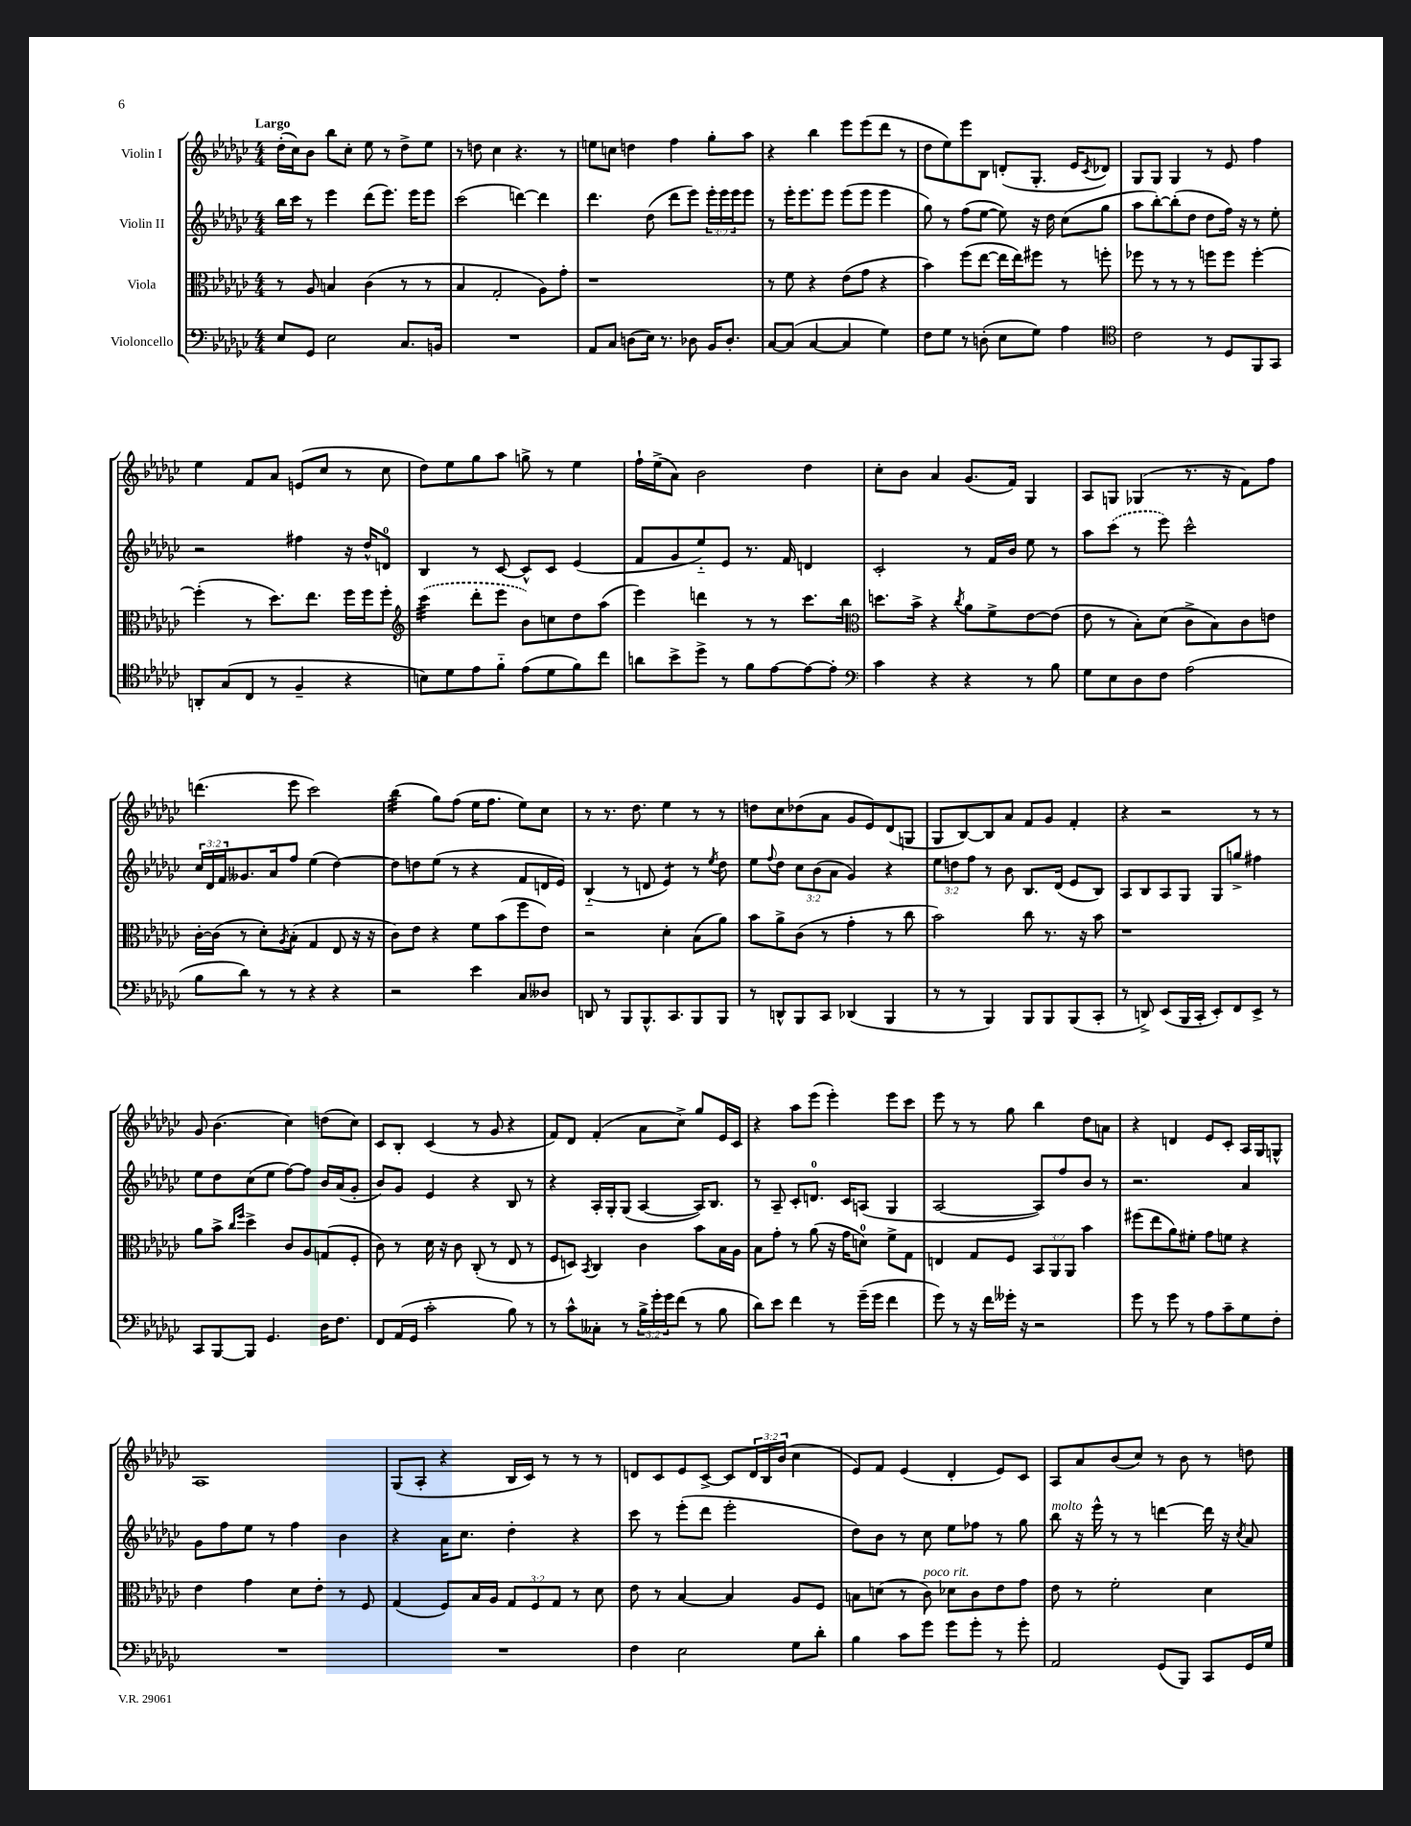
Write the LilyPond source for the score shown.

<<
\new StaffGroup <<
\new Staff = "s0" \with { instrumentName = "Violin I" } {
    \clef treble \key ges \major \numericTimeSignature \time 4/4 \override Staff.TupletNumber.text = #tuplet-number::calc-fraction-text \tempo "Largo"
    des''16-.( ces''16) bes'8 bes''8 ces''8-. ees''8 r8 des''8-> ees''8 |
    r8 d''8 ces''4 r4. r8 |
    e''8 c''8 d''4 f''4 ges''8-. aes''8 |
    r4 bes''4 ees'''8 ees'''8( des'''8 r8 |
    des''8 ees''8) ees'''8 bes8 d'8-.( ges8.-. ees'16 \acciaccatura { ces'8 } des'8) |
    ges8 ges8 ges4 r8 ees'8 f''4 |
    ees''4 f'8 aes'8 e'8( ces''8 r8 ces''8 |
    des''8) ees''8 ges''8 aes''8 g''8-> r8 ees''4 |
    f''16-! ees''16->( aes'8) bes'2 des''4 |
    ces''8-. bes'8 aes'4 ges'8.( f'16) ges4 |
    aes8 g8 ges4( r8. r16 f'8) f''8 |
    d'''4.( ees'''8 ces'''2) |
    bes''4:32( ges''8) f''8( ees''16 f''8. ees''8) ces''8 |
    r8 r8. des''8. ees''4 r8 r8 |
    d''8 ces''8 des''8( aes'8 ges'8 ees'8) des'8( g8 |
    ges8 bes8~) bes8 aes'8 f'8 ges'8 f'4-. |
    r4 r2 r8 r8 |
    ges'8 bes'4.( ces''4) d''8( ces''8) |
    ces'8 bes8-. ces'4( r8 ges'8 r4 |
    f'8) des'8 f'4-.( aes'8 ces''8->) ges''8 ees'16 ces'16 |
    r4 aes''8 ees'''8( ees'''4-.) ees'''8 ces'''8 |
    ees'''8 r8 r8 ges''8 bes''4 des''8 a'8 |
    r4 d'4 ees'8 ces'8-. aes16 ges16 g8-^ |
    aes1 |
    ges8( aes8-. r4 bes16 ces'16) r8 r8 r8 |
    d'8 ces'8 ees'8 ces'8~-> ces'8 \tuplet 3/2 { d'16 bes16 bes'16( } ces''4 |
    ees'8) f'8 ees'4( des'4-. ees'8) ces'8 |
    aes8 aes'8 bes'8( ces''8) r8 bes'8 r8 d''8 \bar "|." |
}
\new Staff = "s1" \with { instrumentName = "Violin II" } {
    \clef treble \key ges \major \numericTimeSignature \time 4/4 \override Staff.TupletNumber.text = #tuplet-number::calc-fraction-text
    bes''16 ces'''16 r8 ees'''4 des'''8( ees'''8.) ees'''16 ees'''8 |
    ces'''2( d'''4~) d'''4 |
    des'''4. des''8( des'''8 ees'''8) \tuplet 3/2 { ees'''16-. ees'''16 ees'''16 } ees'''8 |
    r8 ees'''16-. ees'''8. ees'''8 ees'''8( ees'''8 ees'''4 |
    ges''8) r8 f''8( ees''8~ ees''8) r16 des''16 ces''8( ges''8 |
    aes''8 bes''8~-.) bes''8-.( des''8 des''8 f''16) r16 r8 ees''8-. |
    r2 fis''4 r16 des''16-^ d'8-0 |
    bes4 r8 ces'8~ ces'8-^ ces'8 ees'4( |
    f'8 ges'8 ees''8-_) ees'8 r8. f'16 d'4 |
    ces'2-. r8 f'16 bes'16 ees''8 r8 |
    aes''8 \once \slurDashed ces'''8( r8 ees'''8) ces'''2-^ |
    \tuplet 3/2 { ces''16 des'16 f'16 } geses'8. aes'16 f''8 ees''4( des''4~) |
    des''8 d''8 ees''8( r8 r4 f'8 d'16 ees'16) |
    bes4-_( r8 d'8 ees'4:8) r8 \acciaccatura { ees''8 } des''8 |
    ees''8 \appoggiatura { f''8 } des''8 \tuplet 3/2 { ces''8 bes'8( aes'8 } ges'4) r4 |
    \tuplet 3/2 { ees''8 d''8 f''8 } r8 bes'8 bes8. des'16( ees'8 bes8) |
    aes8 bes8 aes8 ges8 ges8 g''8-> fis''4 |
    ees''8 des''8 ces''8( ees''8 f''8~) f''8 bes'16 aes'16( ges'8-. |
    bes'8) ges'8 ees'4 r4 bes8 r8 |
    r4 aes16-. ges16-. ges8( aes4~ aes16) bes8. |
    r8 aes8-- ces'8-. d'8.-0 ces'16 a8( ges4 |
    aes2~ aes8) f''8 bes'8 r8 |
    r2. aes'4 |
    ges'8 f''8 ees''8 r8 f''4 bes'4 |
    r4 aes'16 ces''8. des''4-. r4 |
    ces'''8 r8 ees'''8-.( des'''8 ees'''2-. |
    des''8) bes'8 r8 ces''8 ees''8 fes''8 r8 ges''8 |
    bes''8^\markup { \italic "molto" } r16 ees'''16-^ r8 r8 d'''4~ d'''16 r16 \acciaccatura { ces''8 } aes'8 \bar "|." |
}
\new Staff = "s2" \with { instrumentName = "Viola" } {
    \clef alto \key ges \major \numericTimeSignature \time 4/4 \override Staff.TupletNumber.text = #tuplet-number::calc-fraction-text
    r8 aes8 b4 ces'4( r8 r8 |
    bes4 ges2-. aes8) ges'8-. |
    r1 |
    r8 f'8 r4 ees'8( ges'8 r4 |
    bes'4) f''8( ees''8~ ees''16 ees''16) fis''8 r8 f''8-. |
    fes''8 r8 r8 r8 f''8 f''8 f''4~-. |
    f''4-.( r8 des''8.) ees''8. f''16 f''16 f''8-. |
    \clef treble \once \slurDashed ces'''4:32( des'''8-. ees'''8 bes'8) c''8 des''8 aes''8( |
    ees'''4) d'''4 r8 r8 ces'''8. bes''16 |
    \clef alto d''8. bes'16-> r4 \acciaccatura { ces''8 } aes'8 f'8-> ees'8~ ees'8( |
    ees'8 r8 bes8-.) des'8( ces'8-> bes8) ces'8 e'8 |
    ces'16~-. ces'16( r8 des'8-.) \acciaccatura { aes8 } bes8-.( ges4 ees8 r16 r16 |
    ces'8) ees'8 r4 f'8 bes'8( f''8 ees'8) |
    r2 des'4-. bes8( aes'8) |
    bes'8 aes'8-> ces'8( r8 ges'4-. r8 ces''8 |
    bes'2) ces''8 r8. r16 bes'8 |
    r1 |
    aes'8 bes'8-> \grace { ces''16 f''16 } des''4-> ces'8 aes8 g8( f8-. |
    ces'8) r8 des'16 r16 ces'8 ces8-.( r8 ees8 r8 |
    f8 d8) \acciaccatura { bes,8 } ces4 ces'4 bes'8 bes16 aes16 |
    bes8 ges'8-. r8 aes'8( r16 ges'16 d'8-0) f'8-> ges8 |
    e4 ges8 f8 \tuplet 3/2 { bes,8 aes,8 aes,8 } bes'4 |
    fis''8( ees''8 aes'8) fis'8-. ges'8 f'8 r4 |
    ees'4 ges'4 des'8 ees'8-. r8 f8 |
    ges4( f8) bes16 aes16 \tuplet 3/2 { ges8 f8 ges8 } r8 des'8 |
    ees'8 r8 bes4~ bes4 aes8 f8 |
    b8 d'8( r8 ces'8^\markup { \italic "poco rit." }) des'8 ces'8 ees'8 ges'8 |
    ees'8 r8 f'2-. des'4 \bar "|." |
}
\new Staff = "s3" \with { instrumentName = "Violoncello" } {
    \clef bass \key ges \major \numericTimeSignature \time 4/4 \override Staff.TupletNumber.text = #tuplet-number::calc-fraction-text
    ees8 ges,8 ees2 ces8. b,16 |
    R1 |
    aes,8 ces8 d8( ees16) r8. des8 bes,16 des8.-. |
    ces8~ ces8( ces4~ ces4 ges4) |
    f8 ges8 r8 d8-.( ees8 ges8) aes4 |
    \clef tenor ces'2 r8 des8 f,8 ges,8 |
    a,8-. ges8( ces8 r8 f4-- r4 |
    b8) des'8 ees'8 f'8-_ ees'8( des'8 f'8) ces''8 |
    a'8 bes'8-> des''8-> r8 f'8 ees'8~ ees'8~ ees'8-. |
    \clef bass ces'4 r4 r4 r8 bes8 |
    ges8 ees8 des8 f8 aes2( |
    bes8 des'8) r8 r8 r4 r4 |
    r2 ees'4 ces8 deses8 |
    d,8 r8 bes,,8 bes,,8.-^ ces,8. bes,,8 bes,,8 |
    r8 d,8-^ bes,,8 ces,8 des,4( bes,,4 |
    r8 r8 bes,,4) bes,,8 bes,,8 bes,,8( ces,8-. |
    r8 d,8->) ees,8( bes,,16 ces,16-. ees,8-.) f,8 ees,8-> r8 |
    ces,8 bes,,8~ bes,,8 ges,4. des16 f8. |
    f,8 aes,16( ges,16 ces'2-. bes8) r8 |
    r8 ces'8-^ ceses8-. r8 \tuplet 3/2 { bes16-> ges'16-. ges'16 } f'8( r8 bes8 |
    des'8) ees'8 f'4 r8 ges'16--( ges'16 f'4 |
    ges'8) r8 r16 f'16 geses'16-. r16 r2 |
    ges'8 r8 ges'8 r8 aes8 ces'8-- ges8 f8-. |
    R1 |
    R1 |
    f4 ees2 ges8 des'8-. |
    bes4 ces'8 ges'8 ges'8 ges'8-. r8 ges'8-. |
    aes,2 ges,8( bes,,8) ces,8 ges,16 ges16 \bar "|." |
}
>>
>>
\layout { \context { \Score \remove "Bar_number_engraver" } }
